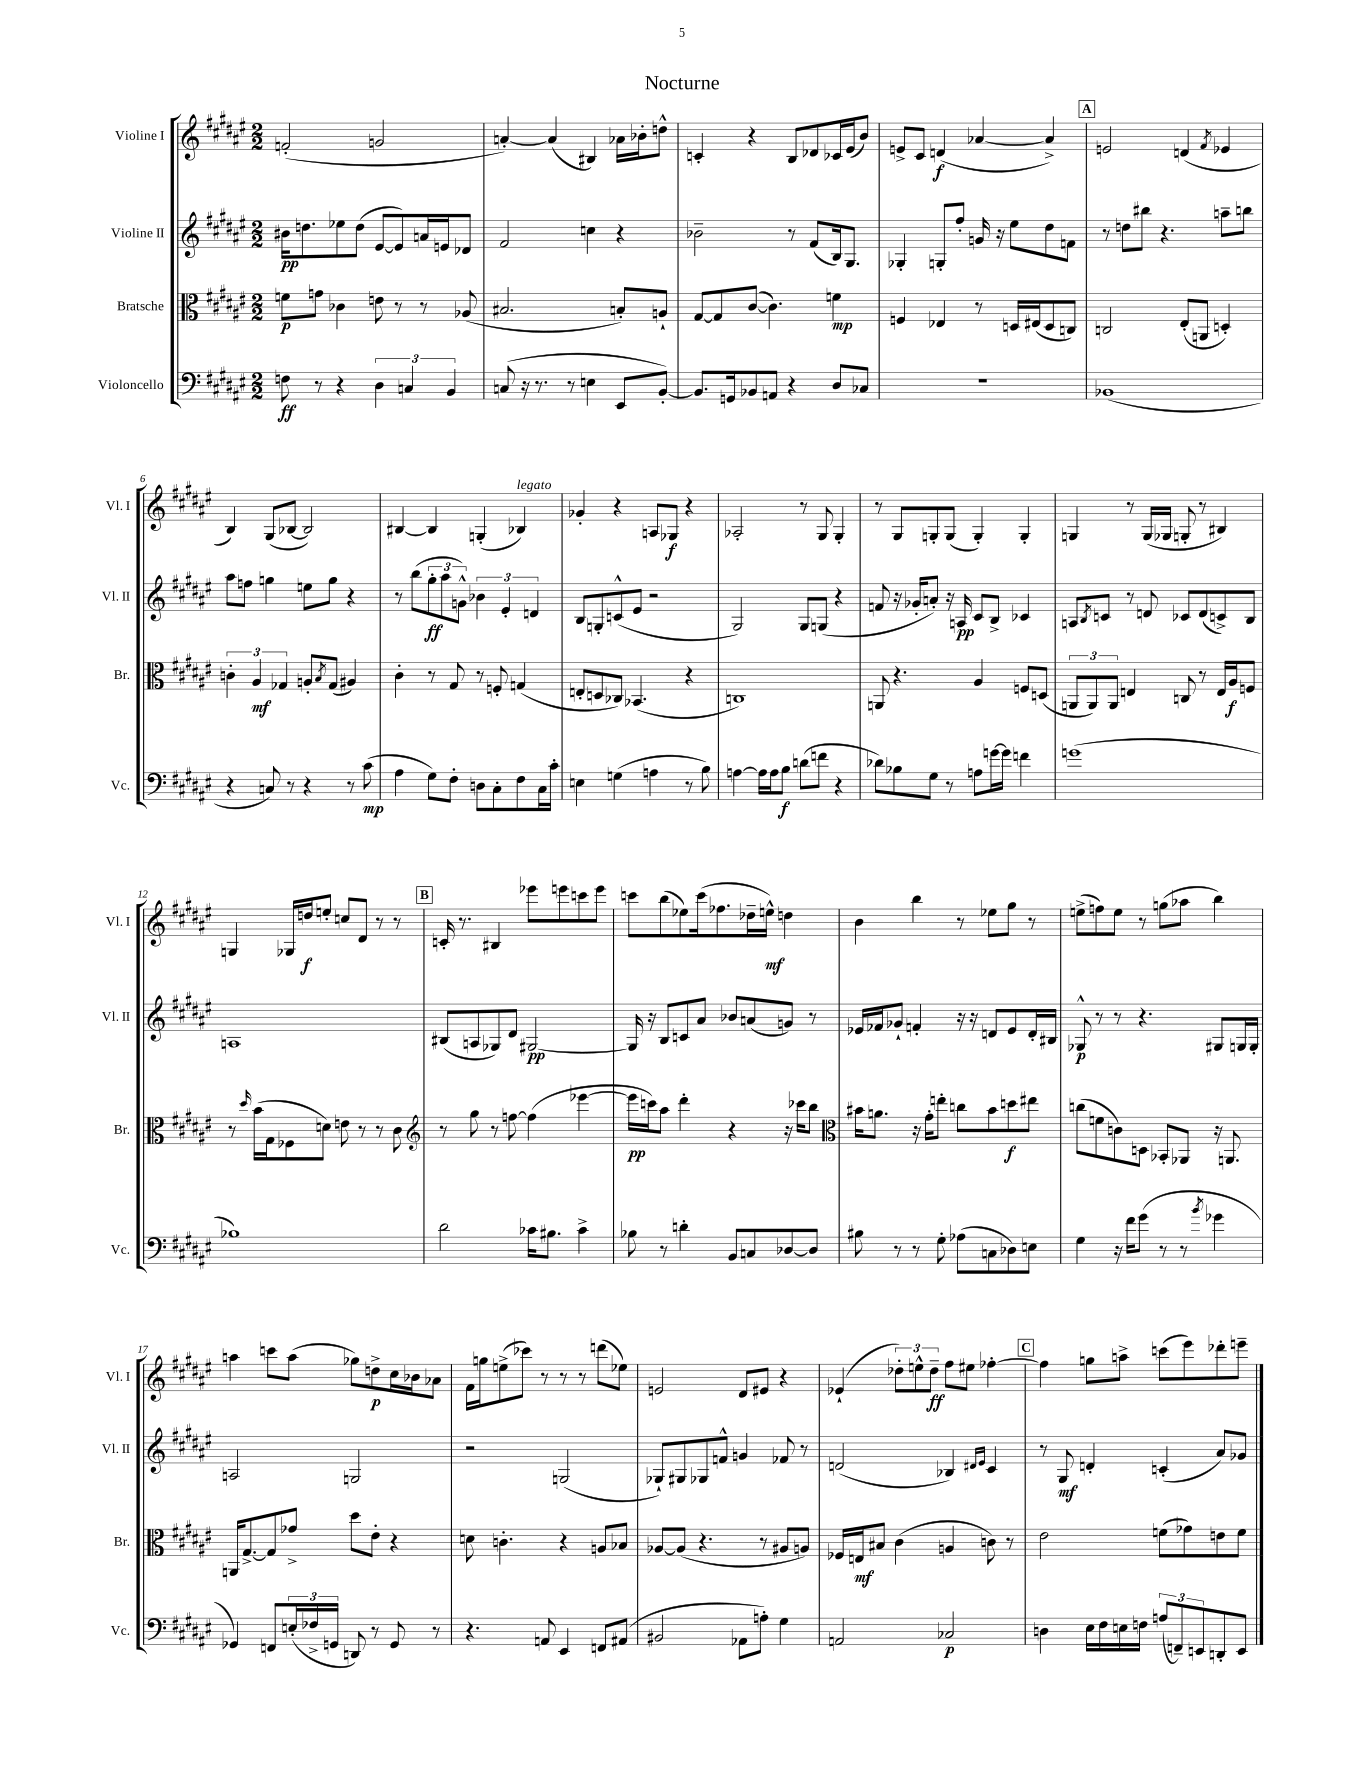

**kern	**kern	**kern	**kern
*staff4	*staff3	*staff2	*staff1
*clefF4	*clefC3	*clefG2	*clefG2
*k[f#c#g#d#a#e#]	*k[f#c#g#d#a#e#]	*k[f#c#g#d#a#e#]	*k[f#c#g#d#a#e#]
*M2/2	*M2/2	*M2/2	*M2/2
8F	8f	16b#	(2f'
.	.	8.dd	.
8r	8g	.	.
4r	4c-	8ee-	.
.	.	(8dd	.
6D#	8e	[8e#	2g
.	8r	8e#])	.
6C	.	.	.
.	8r	16a	.
.	.	16e	.
6BB	.	.	.
.	(8A-	8d-	.
=	=	=	=
(8C	2.B#	2f#	[4a')
16r	.	.	.
8.r	.	.	.
.	.	.	(4a]
8r	.	.	.
4E	.	4cc	4B#)
8EE#	8B')	4r	16a-
.	.	.	16b-'
[8BB')	8A`	.	8dd^^
=	=	=	=
8.BB]	[8G#	2b-~	4c'
.	8G#]	.	.
16GG	.	.	.
8BB-	([8c#	.	4r
8AA	4.c#])	.	.
4r	.	8r	8B
.	.	(8f#	8d-
8D#	4f	16B)	16c-
.	.	8.G#	(16e#
8C-	.	.	8b)
=	=	=	=
1r	4F	4G-'	8e^
.	.	.	8c#
.	4E-	8G'	(4d
.	.	8ff#'	.
.	8r	16g	[4a-
.	.	16r	.
.	16D	8ee#	.
.	(16E#	.	.
.	8D	8dd#	4a-^])
.	8C)	8f	.
=	=	=	=
(1BB-	2C	8r	2e
.	.	8dd	.
.	.	8bb#	.
.	.	4.r	.
.	(8E#'	.	(4d
.	8AA	.	.
.	.	.	8qf#
.	4D')	8aa~	4e-
.	.	8bb	.
=	=	=	=
4r	6c'	8aa#	4B)
.	.	8ff	.
.	6A#	.	.
8C)	.	4gg	(8G#
.	6G-	.	.
8r	.	.	[8B-
4r	8A'	8ee	2B-])
.	8qB	.	.
.	(8G-	8gg	.
8r	4A#)	4r	.
(8c#	.	.	.
=	=	=	=
4A#	4c#'	8r	[4B#
.	.	(8bb	.
8G#)	8r	12gg#'	4B#]
.	.	12aa#	.
8F#'	8G#	.	.
.	.	12g^^)	.
8D	8r	6b-	(4G'
8C#'	8F'	.	.
.	.	6e#'	.
8F#	(4G	.	4B-)
.	.	6d	.
16C#	.	.	.
16c#'	.	.	.
=	=	=	=
4E	8E'	8B	4g-'
.	8D	8G'	.
(4G	8C-)	(8c^^	4r
.	(4.BB-	8e#	.
4A	.	2r	8A
.	.	.	8G-
8r	4r	.	4r
8B)	.	.	.
=	=	=	=
[4A	1C)	2G#)	2A-'
16A]	.	.	.
16A	.	.	.
8B	.	.	.
(8d	.	8G#	8r
8f	.	(8G	8G#
4r	.	4r	4G#'
=	=	=	=
8d-)	8AA	8f	8r
8B-	4.r	16r	8G#
.	.	16g-'	.
8G#	.	8a')	8G'
8r	.	16r	(8G
.	.	16A	.
8A	4A#	8c#	4G')
[16g	.	8B^	.
16g]	.	.	.
4f	8F	4c-	4G'
.	(8D	.	.
=	=	=	=
(1g	12AA	8A	4G
.	12AA)	.	.
.	.	8qB	.
.	.	8c	.
.	12AA	.	.
.	4E	8r	8r
.	.	8d	(16G
.	.	.	16G-
.	8C	8c-	8G'
.	8r	(8d	8r
.	16E	8c^)	4B#)
.	16A#	.	.
.	8F	8B	.
=	=	=	=
1B-)	8r	1A	4G
.	16qqdd#	.	.
.	(16b	.	.
.	16G#	.	.
.	8F-	.	16G-
.	.	.	16dd
.	8d)	.	8ee'
.	8e	.	8cc
.	8r	.	8d#
.	8r	.	8r
.	8c#	.	8r
=	=	=	=
*	*clefG2	*	*
2d#	8r	(8B#	16c'
.	.	.	8.r
.	8gg#	8A	.
.	8r	8G-)	4B#
.	[8ff	8d#	.
16c-	(4ff]	[2G#	8eee-
8.B#	.	.	.
.	.	.	8eee
4c-^	[4eee-	.	8ccc
.	.	.	8eee
=	=	=	=
8B-	16eee-]	16G#]	8ccc
.	16ccc)	16r	.
8r	8aa#	8B	(8bb
4d'	4ddd#'	8c	8ee-)
.	.	8a#	(16ccc
.	.	.	8.ff-
8BB	4r	8b-	.
8C	.	(8a	16dd-~
.	.	.	16ee^^)
[8D-	16r	8g)	4dd
.	16ccc-	.	.
8D-]	8bb	8r	.
=	=	=	=
*	*clefC3	*	*
8B#	16b#	16e-	4b
.	8.a	16f-	.
8r	.	8g-`	.
8r	16r	4f'	4bb
.	16g#'	.	.
8G#'	8ee'	.	.
(8A-	8cc	16r	8r
.	.	16r	.
8C	8b#	8d	8ee-
8D-)	8dd	8e-	8gg#
8E	8ee#	16d'	8r
.	.	16B#	.
=	=	=	=
4G#	(8cc	8G-^^	(8ee^
.	8f	8r	8ff)
16r	8c)	8r	8ee
16f#	.	.	.
(8g#	8D	4.r	8r
8r	8BB-'	.	(8gg
8r	8AA-	.	8aa-
8qb	.	.	.
4g-	16r	8G#	4bb)
.	8.AA	.	.
.	.	16G	.
.	.	16G'	.
=	=	=	=
4GG-)	16AA	2A	4aa
.	[8.G#^	.	.
8FF	8G#]	.	8ccc
(24E'	8g-^	.	(8aa
24F-^	.	.	.
24GG	.	.	.
8DD)	8dd#	2G	8gg-)
8r	8e#'	.	8dd^
8GG	4r	.	16cc#
.	.	.	16b-
8r	.	.	8a-
=	=	=	=
4.r	8d	2r	16f#
.	.	.	16gg
.	4.c'	.	(8ee^
.	.	.	8ccc-)
8AA	.	.	8r
4EE#	4r	(2G	8r
.	.	.	8r
8FF	8A	.	(8ddd
(8AA#	8B-	.	8ee-)
=	=	=	=
2BB#	[8A-	8G-`)	2e
.	(8A-]	8G#	.
.	4.r	8G-	.
.	.	8f^^	.
8AA-	.	4g	8d#
8A')	8r	.	8e#
4G#	8A#	8f-	4r
.	8A)	8r	.
=	=	=	=
2AA	16F-	(2d	(4e-`
.	16E	.	.
.	8B#	.	.
.	(4c#	.	12dd-')
.	.	.	12ee^^
.	.	.	12dd-~
2C-	4A	4B-)	8ff#
.	.	.	8ee#
.	.	16qqd#	.
.	.	16qqe#	.
.	8c)	4c#	[4ff-'
.	8r	.	.
=	=	=	=
4D	2e#	8r	4ff-]
.	.	8G#	.
16E#	.	4d'	8gg
16F#	.	.	.
16E	.	.	8aa^
16F	.	.	.
(12A	(8f	(4c'	(8ccc
12FF~)	.	.	.
.	8g-)	.	8eee#)
12EE	.	.	.
8DD'	8e	8a#)	8ddd-'
8EE	8f	8g-	8eee~
==	==	==	==
*-	*-	*-	*-
